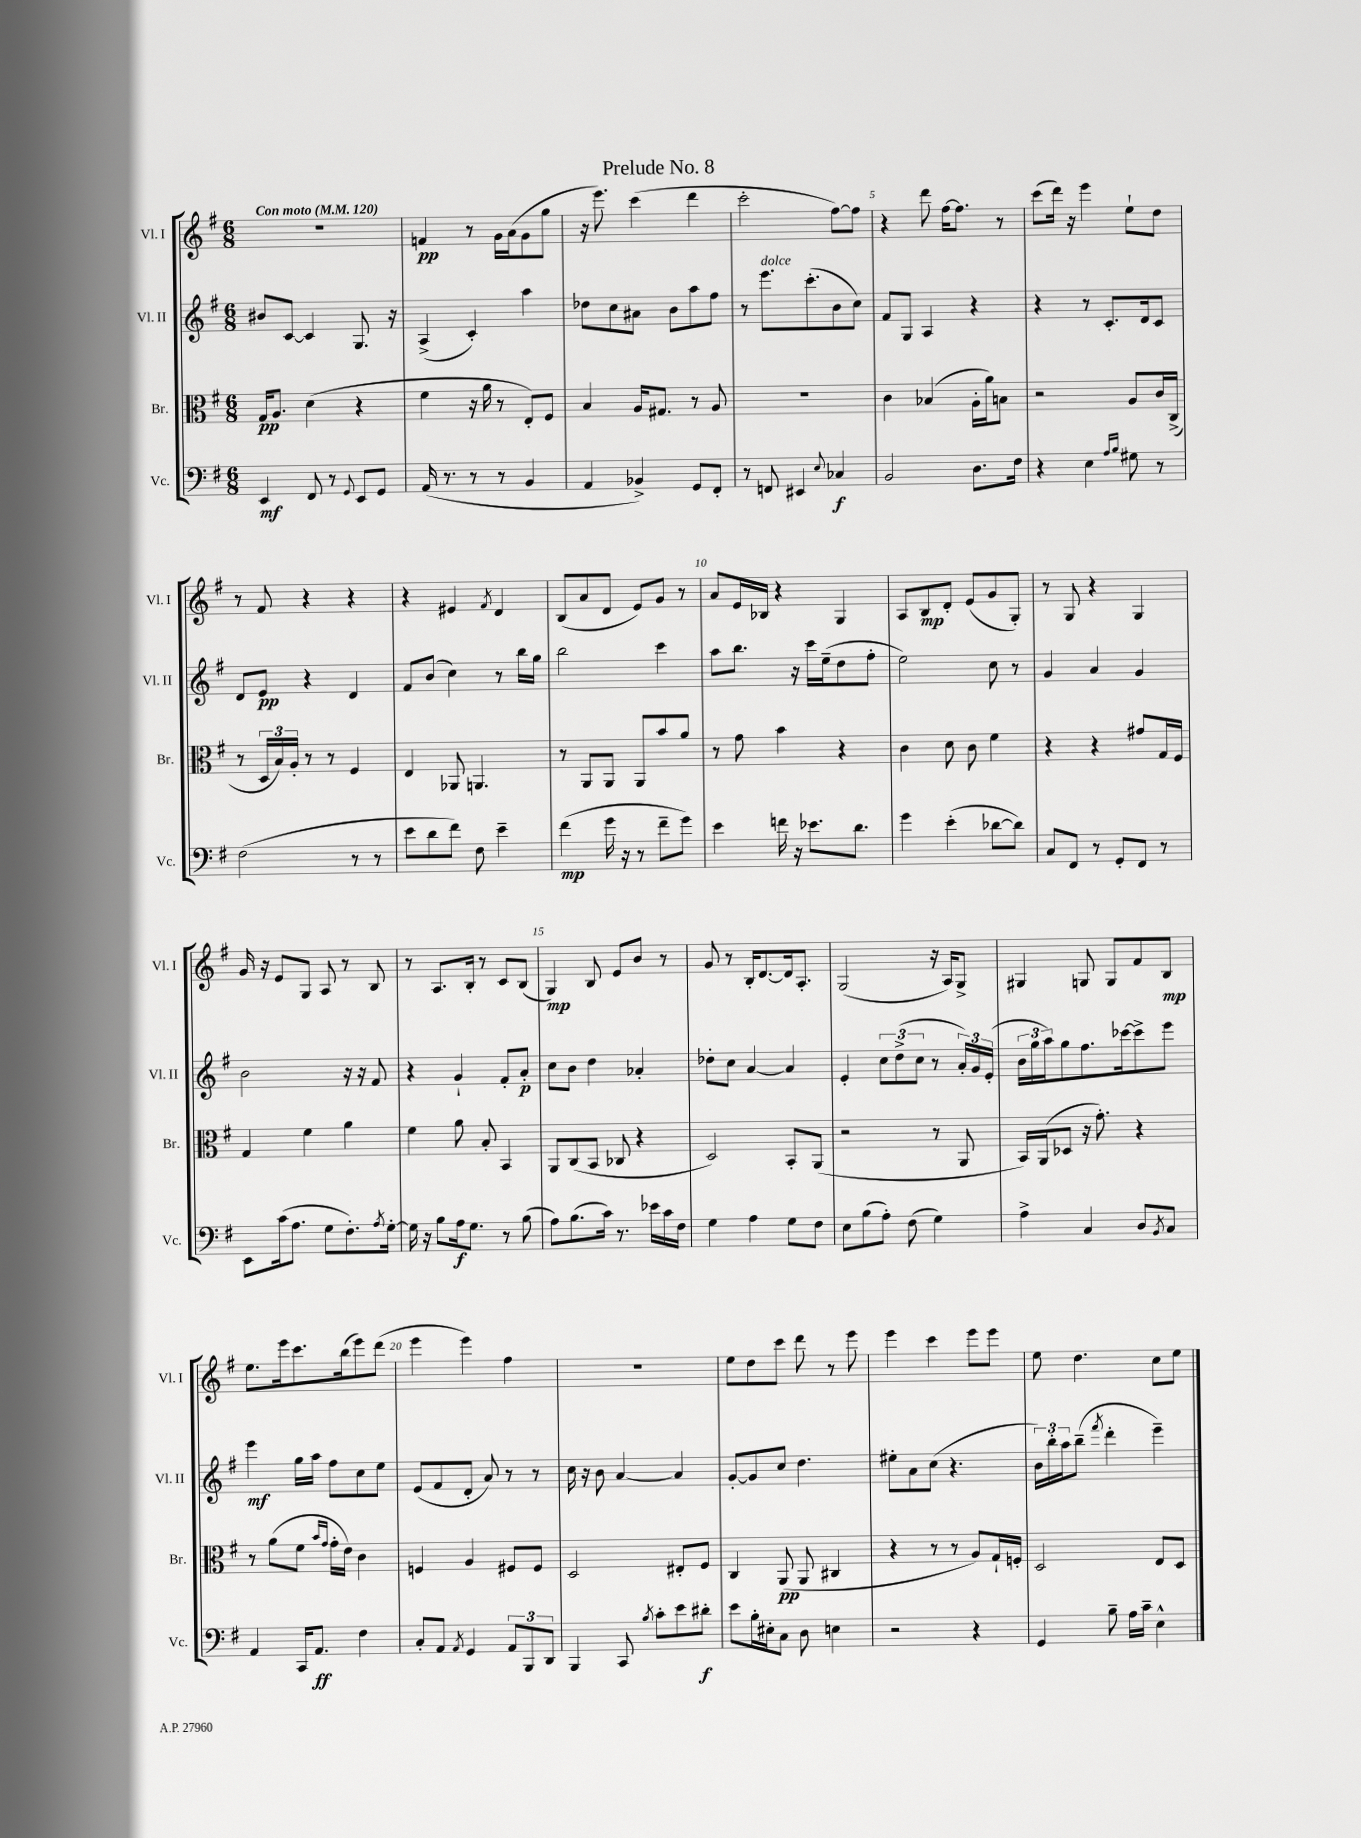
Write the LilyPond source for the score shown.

\header { title = "Prelude No. 8" }
<<
\new StaffGroup <<
\new Staff = "s0" \with { instrumentName = "Vl. I" shortInstrumentName = "Vl. I" } {
    \clef treble \key g \major \numericTimeSignature \time 6/8 \tempo "Con moto" 4 = 120
    R2. |
    f'4\pp r8 g'16 a'16( g'8 g''8 |
    r16 e'''8.) c'''4( d'''4 |
    c'''2-. fis''8~) fis''8 |
    r4 d'''8 fis''16~ fis''8. r8 |
    c'''8( d'''16) r16 e'''4 e''8-! d''8 |
    r8 fis'8 r4 r4 |
    r4 eis'4 \acciaccatura { fis'8 } d'4 |
    b8( a'8 d'8 e'8) g'8 r8 |
    a'8 e'16 bes16 r4 g4 |
    a8 b8\mp d'8-. e'8( g'8 g8-.) |
    r8 g8 r4 g4 |
    g'16 r16 e'8 g8 a8 r8 b8 |
    r8 a8. b16-. r8 c'8 b8( |
    g4\mp) b8 e'8 b'8 r8 |
    g'8 r8 b16-. d'8.~ d'16 a8.-. |
    g2( r16 a16) g8-> |
    gis4 g8 g8 fis'8 b8\mp |
    e''8. e'''16 c'''8. b''16( e'''8) d'''8( |
    e'''4 e'''4) fis''4 |
    R2. |
    e''8 d''8 c'''8 d'''8 r8 e'''8 |
    e'''4 c'''4 e'''8 e'''8 |
    e''8 d''4. c''8 e''8 \bar "|." |
}
\new Staff = "s1" \with { instrumentName = "Vl. II" shortInstrumentName = "Vl. II" } {
    \clef treble \key g \major \numericTimeSignature \time 6/8
    bis'8 c'8~ c'4 g8. r16 |
    a4->( c'4-.) a''4 |
    des''8 c''8 ais'8 b'8 a''8 fis''8 |
    r8 e'''8.^\markup { \italic "dolce" } c'''8.-.( b'8 c''8) |
    fis'8 g8 a4 r4 |
    r4 r8 c'8.-. d'16 c'8 |
    d'8 e'8\pp r4 d'4 |
    fis'8 b'8( c''4) r8 b''16 g''16 |
    b''2 c'''4 |
    a''8 b''8. r16 c'''16 e''16--( d''8 fis''8-. |
    e''2) c''8 r8 |
    g'4 a'4 g'4 |
    b'2 r16 r16 fis'8 |
    r4 g'4-! fis'8-. a'8-.\p |
    c''8 b'8 d''4 aes'4-. |
    des''8-. c''8 a'4~ a'4 |
    e'4-. \tuplet 3/2 { c''8 d''8->( c''8 } r8 \tuplet 3/2 { a'16-.) g'16 e'16-.( } |
    \tuplet 3/2 { b'16 g''16 a''16) } g''8 fis''8. ces'''16~ ces'''8-> e'''8 |
    e'''4\mf g''16 a''16 fis''8 c''8 e''8 |
    e'8( fis'8 d'8-. a'8) r8 r8 |
    c''16 r16 b'8 a'4~ a'4 |
    g'8~-. g'8 c''8 d''4. |
    eis''8-. a'8 c''8( r4. |
    \tuplet 3/2 { b'16) b''16-. a''16 } b''8--( \acciaccatura { fis'''8 } d'''4-. e'''4--) \bar "|." |
}
\new Staff = "s2" \with { instrumentName = "Br." shortInstrumentName = "Br." } {
    \clef alto \key g \major \numericTimeSignature \time 6/8
    g16\pp a8. d'4( r4 |
    fis'4 r16 a'16 r8 e8-.) fis8 |
    b4 a16 gis8. r8 a8 |
    R2. |
    c'4 bes4( a16-. a'16) b8 |
    r2 a8 c'16 c16->( |
    r8 \tuplet 3/2 { d16 b16) a16-. } r8 r8 fis4 |
    e4 aes,8 a,4. |
    r8 a,8 a,8 a,8 b'8 a'8 |
    r8 g'8 b'4 r4 |
    c'4 d'8 c'8 fis'4 |
    r4 r4 gis'8 g16 fis16 |
    g4 fis'4 a'4 |
    fis'4 a'8 b8-. b,4 |
    a,8 c8( b,8 ces8 r4 |
    d2) b,8-. a,8( |
    r2 r8 a,8 |
    b,16) a,16( des8 r16 g'8.-.) r4 |
    r8 a'8( fis'8 \grace { b'16 g'16 } g'16-. e'16) c'4 |
    f4 a4 fis8 fis8 |
    d2 eis8-. fis8 |
    c4 a,8\pp( a,8 cis4 |
    r4 r8 r8 a8) g16-! f16-. |
    d2 e8 d8 \bar "|." |
}
\new Staff = "s3" \with { instrumentName = "Vc." shortInstrumentName = "Vc." } {
    \clef bass \key g \major \numericTimeSignature \time 6/8
    e,4\mf fis,8 r8 \appoggiatura { g,8 } e,8 g,8 |
    a,16( r8. r8 r8 b,4 |
    a,4 bes,4->) g,8 fis,8-. |
    r8 f,8 eis,4 \appoggiatura { e8 } ces4\f |
    b,2 d8. fis16 |
    r4 e4 \grace { a16 b16 } gis8 r8 |
    fis2( r8 r8 |
    e'8 d'8 fis'8) fis8 e'4-- |
    fis'4\mp( g'16 r16 r8 fis'8-- g'8) |
    e'4 f'16 r16 ees'8. d'8. |
    g'4 e'4-.( des'8~ des'8) |
    c8 fis,8 r8 g,8-. fis,8 r8 |
    e,8 c'16( a8. g8 fis8.-.) \acciaccatura { a8 } g16~-. |
    g16 r16 b8 a16\f g8. r8 b8( |
    a8) b8.( c'16) r8. ees'16 c'16 fis16 |
    g4 a4 g8 fis8 |
    e8 b8( a8-.) fis8( g4) |
    a4-> c4 d8 \acciaccatura { b,8 } c8 |
    a,4 c,16 a,8.\ff fis4 |
    c8-. a,8 \acciaccatura { a,8 } g,4 \tuplet 3/2 { a,8 b,,8 d,8 } |
    b,,4 c,8 \acciaccatura { b8 } c'8-. e'8 dis'8-.\f |
    e'8 b16-. eis16-. c8 d8 e4 |
    r2 r4 |
    g,4 b8-- a16 c'16-- e4-^ \bar "|." |
}
>>
>>
\layout { \context { \Score \override BarNumber.break-visibility = ##(#f #t #t) barNumberVisibility = #(every-nth-bar-number-visible 5) } }
